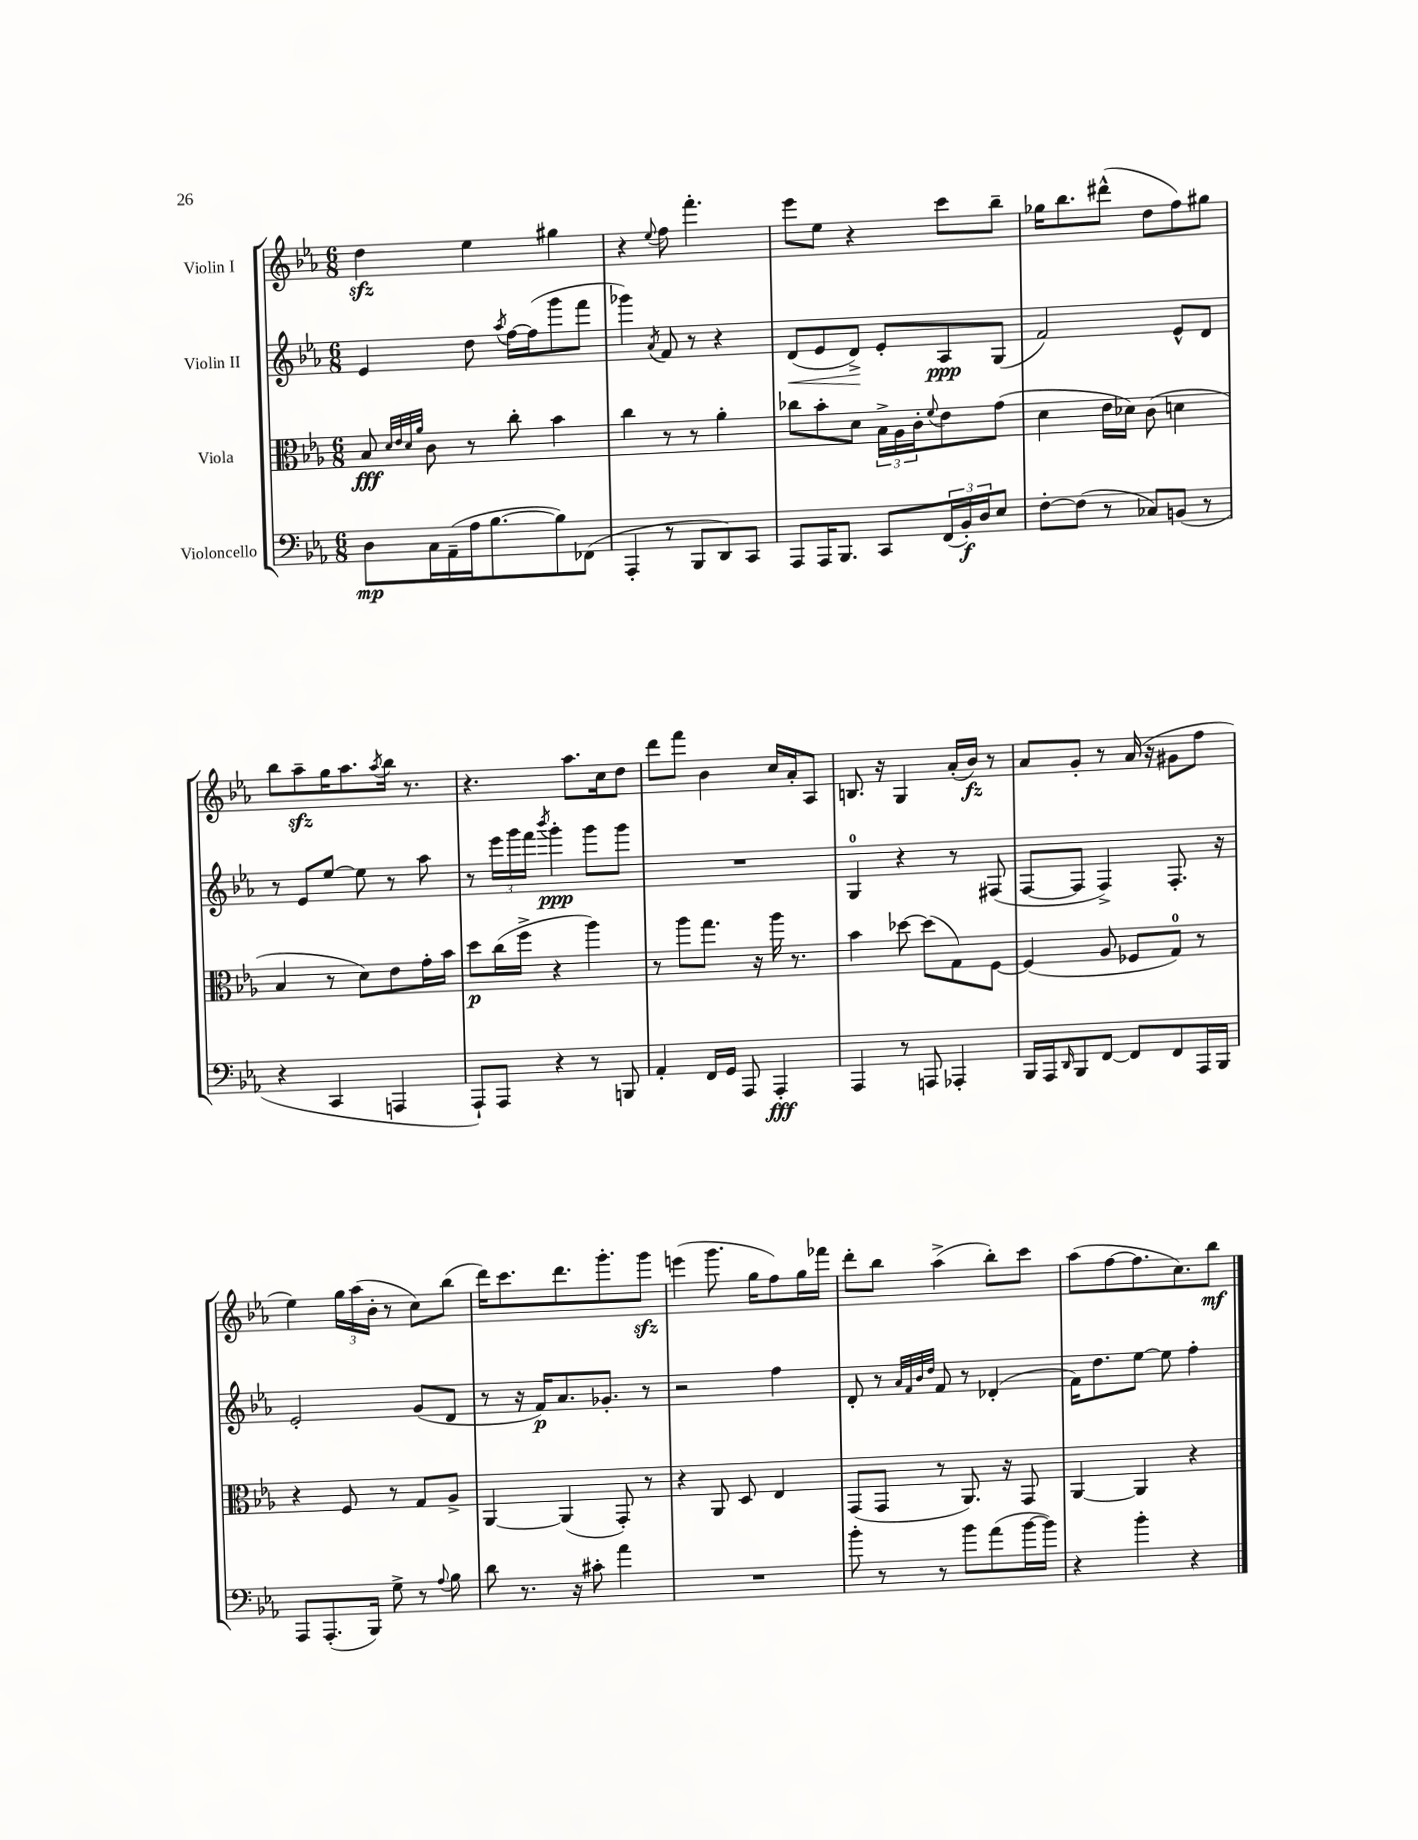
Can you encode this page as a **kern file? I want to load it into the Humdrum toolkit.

**kern	**kern	**kern	**kern
*staff4	*staff3	*staff2	*staff1
*clefF4	*clefC3	*clefG2	*clefG2
*k[b-e-a-]	*k[b-e-a-]	*k[b-e-a-]	*k[b-e-a-]
*M6/8	*M6/8	*M6/8	*M6/8
8D	8B-	4e-	4dd
.	32qqd	.	.
.	32qqe-	.	.
.	32qqd	.	.
.	32qqa-	.	.
16C	8c	.	.
(16AA-~	.	.	.
16A-	8r	8dd	4ee-
[8.B-	.	.	.
.	.	8qaa-	.
.	8cc'	[16ff	.
.	.	(16ff]	.
8B-])	4b-	8ggg	4gg#
(8FF-	.	8fff	.
=	=	=	=
4AAA-'	4cc	4ggg-)	4r
.	.	8qa-	8qqee-
8r	8r	8f	8ff
8BBB-	8r	8r	4.fff'
8DD)	4a-'	4r	.
8CC	.	.	.
=	=	=	=
8AAA-	8cc-	(8d	8eee-
16AAA-	8b-'	8e-	8ee-
8.BBB-	.	.	.
.	8d	8d^)	4r
8CC	24B-^	8e-'	.
.	24A-	.	.
.	24c'	.	.
.	8qqf	.	.
(24FF	8e-	8A-	8ccc
24BB-')	.	.	.
24D	.	.	.
8E-	(8g	(8G	8bb-~
=	=	=	=
[8F'	4d	2f)	16gg-
.	.	.	8.bb-
(8F]	.	.	.
8r	16e-	.	(8ddd#^^
.	16d-)	.	.
8C-)	(8c	.	8dd
(8BB	4d	8e-^^	8ff)
8r	.	8d	8gg#
=	=	=	=
4r	4B-	8r	8bb-
.	.	8e-	8aa-~
4CC	8r	[8ee-	16gg
.	.	.	8.aa-
.	8d)	8ee-]	.
.	.	.	8qaa-
4AAA	8e-	8r	16bb-
.	.	.	8.r
.	16g'	8aa-	.
.	16b-	.	.
=	=	=	=
8AAA-`)	8dd	8r	4.r
8AAA-	(16cc	24eee-	.
.	.	24ggg	.
.	16ff^	.	.
.	.	24fff	.
.	.	8qbbb-	.
4r	4r	4ggg'	.
.	.	.	8.aa-
8r	4aa-)	8ggg	.
.	.	.	16cc
8BBB	.	8ggg	8dd
=	=	=	=
4AA-'	8r	2.r	8ddd
.	8aa-	.	8fff
16FF	8.gg	.	4b-
16GG	.	.	.
8AAA-	.	.	.
.	16r	.	.
4AAA-'	16aa-	.	16cc
.	8.r	.	16a-'
.	.	.	8A-
=	=	=	=
4AAA-	4b-	4G	8.B
.	.	.	16r
8r	[8dd-	4r	4G
8AAA	(8dd-]	.	.
4AAA-'	8G)	8r	(16a-'
.	.	.	16b-)
.	[8F	(8F#	8r
=	=	=	=
16BBB-	(4F]	[8F	8a-
16AAA-	.	.	.
16qqDD	.	.	.
8BBB-	.	8F]	8g'
[8FF	8A-	4F^)	8r
8FF]	8F-	.	(16a-
.	.	.	16r
8FF	8G)	8.F'	8g#
16AAA-	8r	.	8ff
16BBB-	.	16r	.
=	=	=	=
8AAA-	4r	2e-'	4ee-)
(8.AAA-'	.	.	.
.	8F	.	24gg
.	.	.	(24aa-
16BBB-)	.	.	.
.	.	.	24b-'
8G^	8r	.	8r
8r	8G	(8g	8cc)
8qqA-	.	.	.
8B-	8A-^	8d	(8bb-
=	=	=	=
8d	[4AA-	8r	16ddd)
.	.	.	8.ccc
8.r	.	16r	.
.	.	16f)	.
.	(4AA-]	8.a-	8.ddd
16r	.	.	.
8c#'	.	.	.
.	.	8.g-'	8.ggg'
4a-	8GG')	.	.
.	8r	8r	8ggg
=	=	=	=
2.r	4r	2r	(4eee
.	8AA-	.	8.ggg
.	8D	.	.
.	.	.	16gg
.	4E-	4ff	8ff)
.	.	.	16gg
.	.	.	16fff-
=	=	=	=
8b-'	(8GG	8d'	8ddd'
8r	8GG	8r	8bb-
.	.	32qqa-	.
.	.	32qqf	.
.	.	32qqb-	.
.	.	32qqdd	.
8r	8r	8f	(4aa-^
8b-	8.AA-)	8r	.
(8a-	.	(4d-'	8bb-')
.	16r	.	.
[16b-	8GG	.	8ccc
16b-])	.	.	.
=	=	=	=
4r	[4AA-	16f)	(8aa-
.	.	8.dd	.
.	.	.	[8ff
4b-'	4AA-]	[8ee-	8.ff]
.	.	8ee-]	.
.	.	.	8.cc)
4r	4r	4ff'	.
.	.	.	8bb-
==	==	==	==
*-	*-	*-	*-
